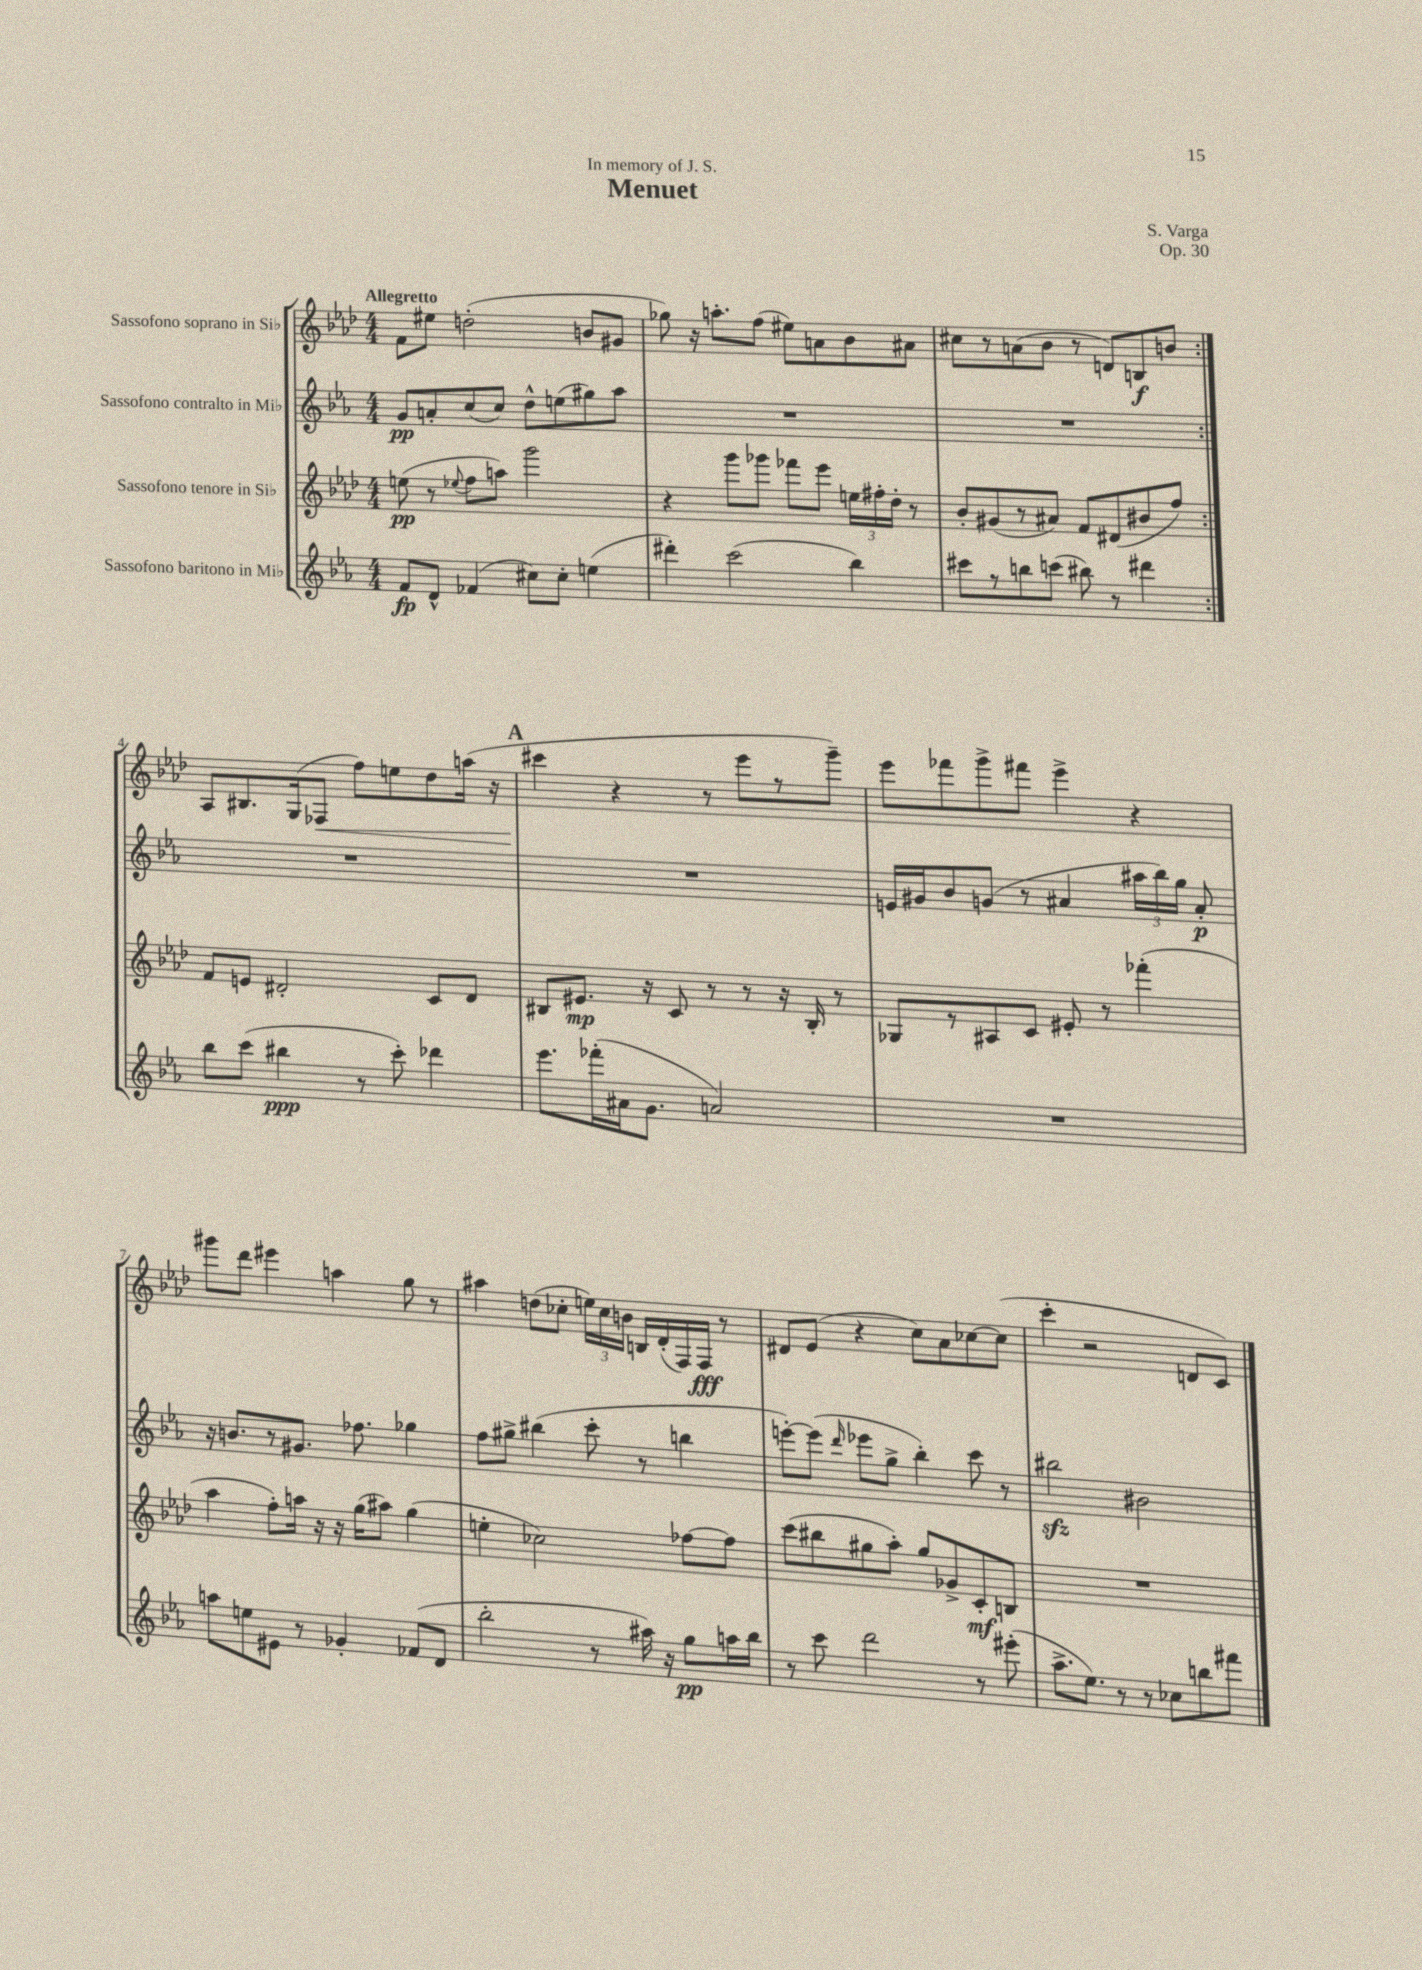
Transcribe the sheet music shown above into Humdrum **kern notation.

**kern	**kern	**kern	**kern
*staff4	*staff3	*staff2	*staff1
*clefG2	*clefG2	*clefG2	*clefG2
*k[b-e-a-]	*k[b-e-a-d-]	*k[b-e-a-]	*k[b-e-a-d-]
*M4/4	*M4/4	*M4/4	*M4/4
8f	(8ee	8g	8f
8d^^	8r	8a'	8ee#
.	8qqee-	.	.
(4f-	8ff	(8cc	(2dd'
.	8aa)	8cc)	.
8cc#)	2ggg	8dd^^	.
8cc#'	.	(8ee	.
(4ee	.	8gg#)	8b
.	.	8aa-	8g#
=	=	=	=
4ddd#')	4r	1r	8gg-)
.	.	.	16r
.	.	.	8.aa'
(2ccc	8ggg	.	.
.	8ggg-	.	(8ff
.	8fff-	.	8ee#)
.	8eee-	.	8a
4bb-)	24ee	.	8b-
.	24ff#'	.	.
.	24dd-'	.	.
.	8r	.	8a#
=	=	=	=
8ccc#	8b-'	1r	8cc#
8r	(8g#	.	8r
8bb	8r	.	(8a
(8ccc	8a#)	.	8b-
8bb#)	8f	.	8r
8r	(8d#	.	8d)
4ddd#	8b#	.	8B
.	8ff)	.	8b
=:|!	=:|!	=:|!	=:|!
8bb-	8f	1r	8A-
(8ccc	8e	.	8.B#
4bb#	2d#'	.	.
.	.	.	(16G
.	.	.	8F-
8r	.	.	8ff)
8ccc')	.	.	8ee
4ddd-	8c	.	8dd-
.	8d#	.	(16aa
.	.	.	16r
=	=	=	=
8.eee-	8B#	1r	4ccc#
.	8.e#	.	.
(16fff-'	.	.	.
16a#	.	.	4r
8.g	16r	.	.
.	8c	.	.
2a)	8r	.	8r
.	8r	.	8eee-
.	16r	.	8r
.	16B#'	.	.
.	8r	.	8ggg~)
=	=	=	=
1r	8G-	16e	8eee-
.	.	16g#	.
.	8r	8b-	8fff-
.	8A#	(8g	8ggg^
.	8c	8r	8fff#
.	8e#'	4a#	4eee-^
.	8r	.	.
.	(4fff-'	24aa#	4r
.	.	24bb-)	.
.	.	24gg	.
.	.	8a#'	.
=	=	=	=
8aa	4aa-	16r	8ggg#
.	.	8.b	.
8ee	.	.	8ddd-
8e#	8ff')	8r	4eee#
8r	16aa	8.g#	.
.	16r	.	.
4g-'	16r	.	4aa
.	(16gg	8.ff-	.
.	8aa#)	.	.
(8f-	(4gg	4gg-	8gg
8d	.	.	8r
=	=	=	=
2bb-'	4ee'	8ff	4aa#
.	.	8gg#^	.
.	2cc-)	(4bb#	(8dd
.	.	.	8cc-'
8r	.	8ccc'	24ee)
.	.	.	24cc-
.	.	.	24b
16aa#)	.	8r	16B
16r	.	.	(16d-'
8gg	[8ff-	4bb	16F)
.	.	.	16F
16aa	8ff-]	.	8r
16bb-	.	.	.
=	=	=	=
8r	(8ccc	[8eee')	8d#
8ccc	8bb#	(8eee]	(8e-
.	.	16qqddd	.
2ddd	8gg#	8eee-	4r
.	8aa-')	8gg^	.
.	8gg#	4bb-')	8cc)
.	8g-^	.	8a-
8r	8c'	8ccc	[8cc-
(8eee#'	8B	8r	(8cc-]
=	=	=	=
8.aa-^	1r	2bb#	4ccc'
8.ee-)	.	.	.
.	.	.	2r
8r	.	.	.
8r	.	2b#	.
8cc-	.	.	.
8bb	.	.	8d
8fff#	.	.	8c)
==	==	==	==
*-	*-	*-	*-
